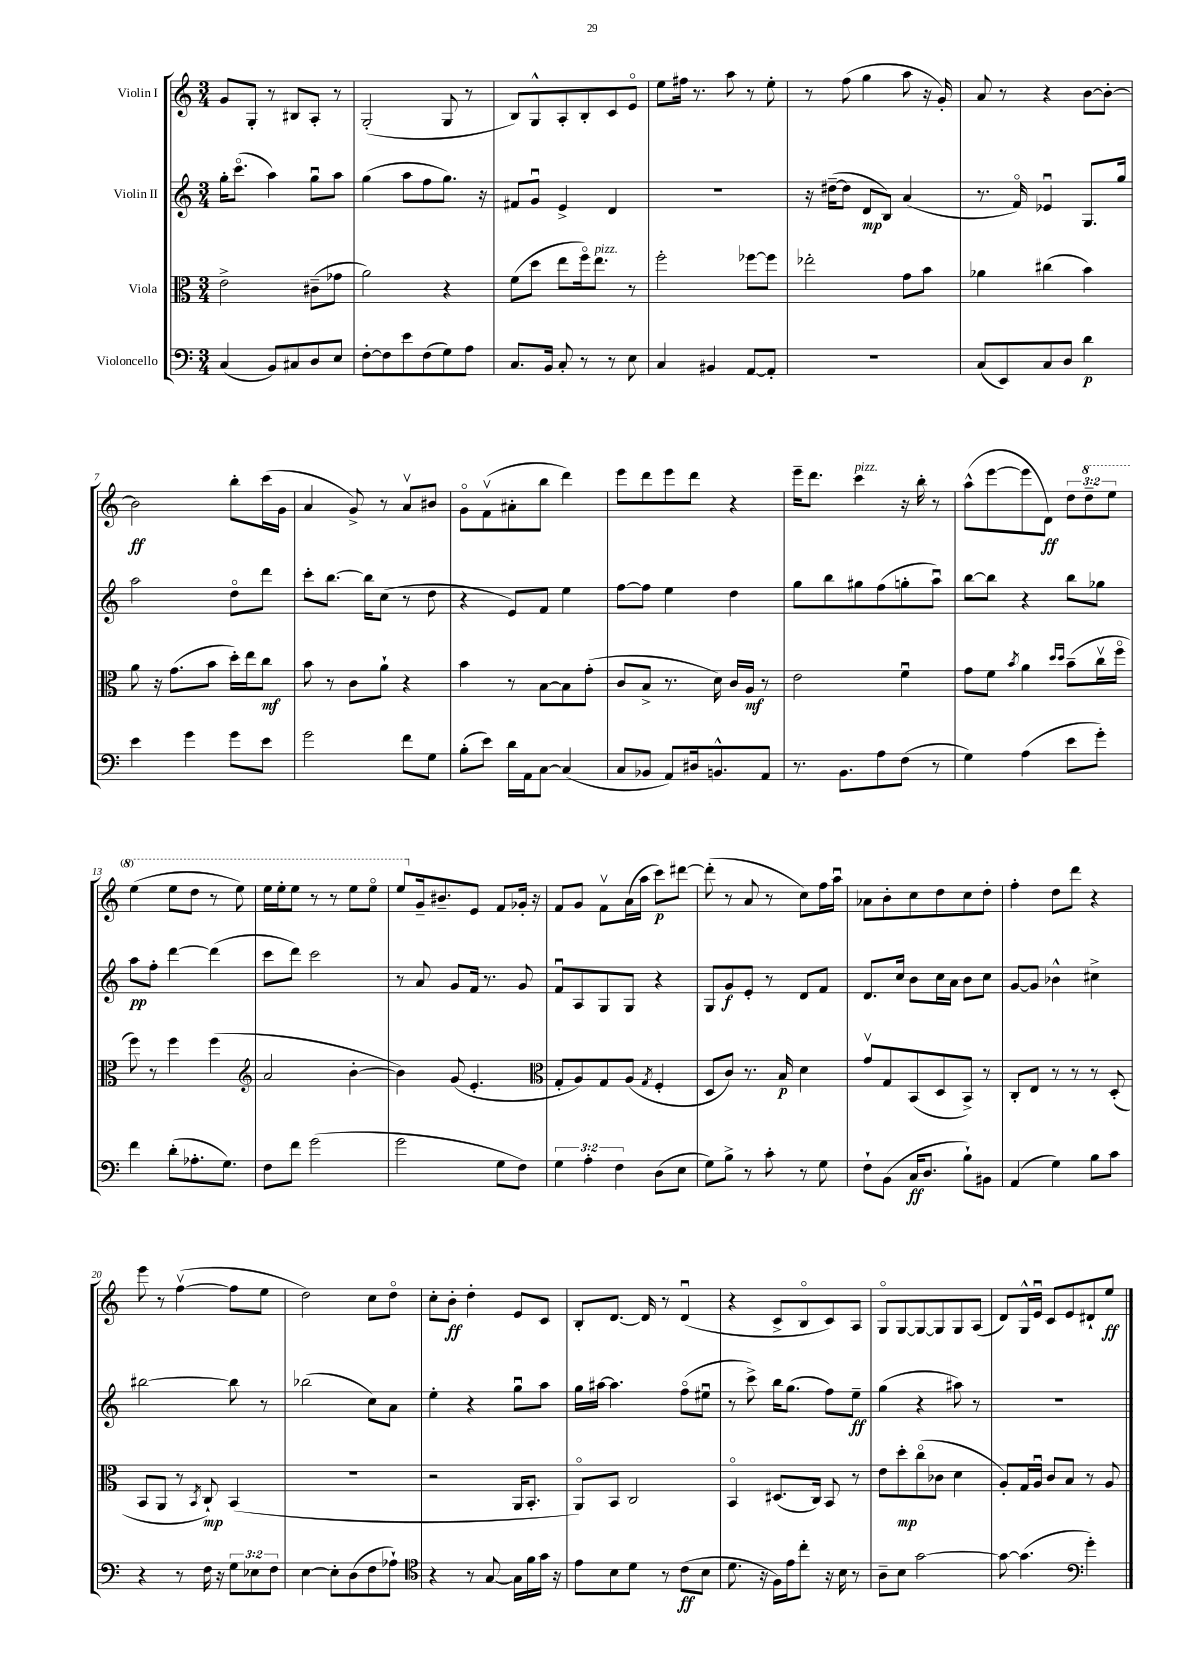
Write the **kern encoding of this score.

**kern	**dynam	**kern	**dynam	**kern	**dynam	**kern	**dynam
*part4	*part4	*part3	*part3	*part2	*part2	*part1	*part1
*staff4	*staff4	*staff3	*staff3	*staff2	*staff2	*staff1	*staff1
*I"Violoncello	*	*I"Viola	*	*I"Violin II	*	*I"Violin I	*
*clefF4	*	*clefC3	*	*clefG2	*	*clefG2	*
*k[]	*	*k[]	*	*k[]	*	*k[]	*
*M3/4	*	*M3/4	*	*M3/4	*	*M3/4	*
=1	=1	=1	=1	=1	=1	=1	=1
(4C/	.	2e^\	.	16gg'\KL	.	8g/L	.
.	.	.	.	(8.ccc\J	.	.	.
.	.	.	.	.	.	8G'/J	.
8BB/L)	.	.	.	4aa\)	.	8r	.
8C#X/	.	.	.	.	.	8B#X/L	.
8D/	.	(8c#X~\L	.	8ggu\L	.	8A'/J	.
8E/J	.	8g-X\J	.	8aa\J	.	8r	.
=2	=2	=2	=2	=2	=2	=2	=2
[8F'\L	.	2a\)	.	(4gg\	.	(2G'/	.
8F\]	.	.	.	.	.	.	.
8e\	.	.	.	8aa\L	.	.	.
(8F\	.	.	.	8ff\	.	.	.
8G\)	.	4r	.	8.gg\J)	.	8G/	.
8A\J	.	.	.	.	.	8r	.
.	.	.	.	16r	.	.	.
=3	=3	=3	=3	=3	=3	=3	=3
8.C/L	.	(8f\L	.	8f#X/L	.	8B/L)	.
.	.	8dd\J	.	8gu/J	.	8G^^/	.
16BB/Jk	.	.	.	.	.	.	.
8C'/	.	8ee\L	.	4e^/	.	8A'/	.
8r	.	16ff\k)	.	.	.	8B'/	.
!	!	!LO:TX:a:i:t=pizz.	!	!	!	!	!
.	.	8.ee\J	.	.	.	.	.
8r	.	.	.	4d/	.	8c/	.
8E\	.	8r	.	.	.	8e/J	.
=4	=4	=4	=4	=4	=4	=4	=4
4C/	.	2ff'\	.	2.r	.	8ee\L	.
.	.	.	.	.	.	16ff#X\Jk	.
.	.	.	.	.	.	8.r	.
4BB#X/	.	.	.	.	.	.	.
.	.	.	.	.	.	8aa\	.
[8AA/L	.	[8ff-X\L	.	.	.	8r	.
8AA'/J]	.	8ff-\J]	.	.	.	8ee'\	.
=5	=5	=5	=5	=5	=5	=5	=5
2.r	.	2ee-X'\	.	16r	.	8r	.
.	.	.	.	([16dd#X~\KL	.	.	.
.	.	.	.	8dd#\J]	.	(8ff\	.
.	.	.	.	8d/L	mp	4gg\	.
.	.	.	.	8B/J)	.	.	.
.	.	8g\L	.	(4a/	.	8aa\	.
.	.	8b\J	.	.	.	16r	.
.	.	.	.	.	.	16g'/)	.
=6	=6	=6	=6	=6	=6	=6	=6
(8C/L	.	4a-X\	.	8.r	.	8a/	.
8EE/)	.	.	.	.	.	8r	.
.	.	.	.	16f/)	.	.	.
8C/	.	(4cc#X\	.	4e-Xu/	.	4r	.
8D/J	.	.	.	.	.	.	.
4d\	p	4b\)	.	8.G/L	.	[8b\L	.
.	.	.	.	.	.	8b'\J_	.
.	.	.	.	16gg/Jk	.	.	.
!!LO:LB:g=z
=7	=7	=7	=7	=7	=7	=7	=7
4e\	.	8a\	.	2aa\	.	2b\]	ff
.	.	16r	.	.	.	.	.
.	.	(8.g\L	.	.	.	.	.
4g\	.	.	.	.	.	.	.
.	.	8b\J	.	.	.	.	.
8g\L	.	16dd'\LL)	.	8dd\L	.	8bb'\L	.
.	.	16ee\J	.	.	.	.	.
8e\J	.	8cc\J	mf	8ddd\J	.	(16ccc\L	.
.	.	.	.	.	.	16g\JJ	.
=8	=8	=8	=8	=8	=8	=8	=8
2g\	.	8b\	.	8ccc'\L	.	4a/	.
.	.	8r	.	[8.bb\J	.	.	.
.	.	8c\L	.	.	.	8g^/)	.
.	.	.	.	16bb\KL]	.	.	.
.	.	8a`\J	.	(8cc\J	.	8r	.
8f\L	.	4r	.	8r	.	8av/L	.
8G\J	.	.	.	8dd\	.	8b#X/J	.
=9	=9	=9	=9	=9	=9	=9	=9
(8B'\L	.	4b\	.	4r	.	8g\L	.
8e\J)	.	.	.	.	.	(8fv\	.
16d\LL	.	8r	.	8e/L)	.	8a#X'\	.
16AA\J	.	.	.	.	.	.	.
[8C\J	.	[8B\L	.	8f/J	.	8bb\J	.
(4C/]	.	8B\]	.	4ee\	.	4ddd\)	.
.	.	(8g'\J	.	.	.	.	.
=10	=10	=10	=10	=10	=10	=10	=10
8C/L	.	8c/L	.	[8ff\L	.	8eee\L	.
8BB-X/J	.	8B^/J	.	8ff\J]	.	8ddd\	.
8AA/L)	.	8.r	.	4ee\	.	8eee\	.
16D#X/k	.	.	.	.	.	8ddd\J	.
8.BBn^^/	.	16d\)	.	.	.	.	.
.	.	16c/LL	.	4dd\	.	4r	.
.	.	16A/JJ	mf	.	.	.	.
8AA/J	.	8r	.	.	.	.	.
=11	=11	=11	=11	=11	=11	=11	=11
8.r	.	2e\	.	8gg\L	.	16eee~\KL	.
.	.	.	.	.	.	8.ddd\J	.
.	.	.	.	8bb\	.	.	.
8.BB\L	.	.	.	.	.	.	.
!	!	!	!	!	!	!LO:TX:a:i:t=pizz.	!
.	.	.	.	8gg#X\	.	4ccc\	.
8A\	.	.	.	(8ff\	.	.	.
(8F\J	.	4fu\	.	8ggn'\	.	16r	.
.	.	.	.	.	.	16bb'\	.
8r	.	.	.	8aau\J)	.	8r	.
=12	=12	=12	=12	=12	=12	=12	=12
4G\)	.	8g\L	.	[8bb\L	.	(8aa^^\L	.
.	.	8f\J	.	8bb\J]	.	[8eee\	.
.	.	8qb/	.	.	.	.	.
(4A\	.	4a\	.	4r	.	8eee\]	.
.	.	.	.	.	.	8d\J)	ff
.	.	16qqdd/LL	.	.	.	.	.
.	.	16qqdd/JJ	.	.	.	.	.
8e\L	.	(8b~\L	.	8bb\L	.	12dd\L	.
*	*	*	*	*	*	*8va	*
.	.	.	.	.	.	12ddd~\	.
8g'\J)	.	16ccv\L	.	8gg-X\J	.	.	.
.	.	.	.	.	.	12eee\J	.
.	.	16ff\JJ	.	.	.	.	.
!!LO:LB:g=z
=13	=13	=13	=13	=13	=13	=13	=13
4f\	.	8ff\)	.	8aa\L	pp	(4eee\	.
.	.	8r	.	8ff'\J	.	.	.
(8d'\L	.	4ff\	.	[4ddd\	.	8eee\L	.
8.A-X'\	.	.	.	.	.	8ddd\J	.
.	.	(4ff\	.	(4ddd\]	.	8r	.
8.G\J)	.	.	.	.	.	.	.
.	.	.	.	.	.	8eee\)	.
=14	=14	=14	=14	=14	=14	=14	=14
*	*	*clefG2	*	*	*	*	*
8F\L	.	2a/	.	8ccc\L	.	16eee\LL	.
.	.	.	.	.	.	16eee'\J	.
8f\J	.	.	.	8ddd\J)	.	8eee\J	.
(2g\	.	.	.	2ccc\	.	8r	.
.	.	.	.	.	.	8r	.
.	.	[4b'\	.	.	.	8eee\L	.
.	.	.	.	.	.	8eee\J	.
=15	=15	=15	=15	=15	=15	=15	=15
2g\	.	4b\])	.	8r	.	8eee/L	.
*	*	*	*	*	*	*X8va	*
.	.	.	.	8a/	.	16g~/k	.
.	.	.	.	.	.	8.b#X~/	.
.	.	(8g/	.	8g/L	.	.	.
.	.	4.e'/	.	16f/Jk	.	8e/J	.
.	.	.	.	8.r	.	.	.
8G\L	.	.	.	.	.	8f/L	.
8F\J)	.	.	.	8g/	.	16g-X'/Jk	.
.	.	.	.	.	.	16r	.
=16	=16	=16	=16	=16	=16	=16	=16
*	*	*clefC3	*	*	*	*	*
6G\	.	8G'/L	.	8fu/L	.	8f/L	.
.	.	8A/)	.	8A/	.	8g/J	.
6A'\	.	.	.	.	.	.	.
.	.	8G/	.	8G/	.	8fv\L	.
6F\	.	.	.	.	.	.	.
.	.	(8A/J	.	8G/J	.	(16a\L	.
.	.	.	.	.	.	16aa\JJ	.
.	.	8qG/	.	.	.	.	.
(8D\L	.	4F'/	.	4r	.	8ccc\L)	p
8E\J	.	.	.	.	.	[8ddd#X\J	.
=17	=17	=17	=17	=17	=17	=17	=17
8G\L)	.	8D/L	.	8G/L	.	(8ddd#'\]	.
8B^\J	.	8c/J)	.	8g/	f	8r	.
8r	.	8.r	.	8e'/J	.	8a/	.
8c'\	.	.	.	8r	.	8r	.
.	.	16B/	p	.	.	.	.
8r	.	4d\	.	8d/L	.	8cc\L)	.
8G\	.	.	.	8f/J	.	16ff\L	.
.	.	.	.	.	.	16aau\JJ	.
=18	=18	=18	=18	=18	=18	=18	=18
8F`\L	.	8gv/L	.	8.d/L	.	8a-X\L	.
(8BB\J	.	8G/	.	.	.	8b'\	.
.	.	.	.	16cc/Jk	.	.	.
16C/KL	ff	(8BB/	.	8b\L	.	8cc\	.
8.D/J	.	.	.	.	.	.	.
.	.	8D/	.	16cc\L	.	8dd\	.
.	.	.	.	16a\JJ	.	.	.
8B`\L)	.	8BB^/J)	.	8b\L	.	8cc\	.
8BB#X\J	.	8r	.	8cc\J	.	8dd'\J	.
=19	=19	=19	=19	=19	=19	=19	=19
(4AA/	.	8C'/L	.	[8g/L	.	4ff'\	.
.	.	8E/J	.	8g/J]	.	.	.
4G\)	.	8r	.	4b-X^^\	.	8dd\L	.
.	.	8r	.	.	.	8ddd\J	.
8B\L	.	8r	.	4cc#X^\	.	4r	.
8c\J	.	(8D'/	.	.	.	.	.
!!LO:LB:g=z
=20	=20	=20	=20	=20	=20	=20	=20
4r	.	8BB/L	.	[2bb#X\	.	8eee\	.
.	.	8AA/J	.	.	.	8r	.
8r	.	8r	.	.	.	([4ffv\	.
.	.	8qBB/	.	.	.	.	.
16F\	.	8C`/)	mp	.	.	.	.
16r	.	.	.	.	.	.	.
12G\L	.	(4BB/	.	8bb#\]	.	8ff\L]	.
12E-X\	.	.	.	.	.	.	.
.	.	.	.	8r	.	8ee\J	.
12F\J	.	.	.	.	.	.	.
=21	=21	=21	=21	=21	=21	=21	=21
[4E\	.	2.r	.	(2bb-X\	.	2dd\)	.
8E'\L]	.	.	.	.	.	.	.
(8D\	.	.	.	.	.	.	.
8F\	.	.	.	8cc\L)	.	8cc\L	.
8A-X`\J)	.	.	.	8a\J	.	8dd\J	.
=22	=22	=22	=22	=22	=22	=22	=22
*clefC4	*	*	*	*	*	*	*
4r	.	2r	.	4ee'\	.	8cc'\L	.
.	.	.	.	.	.	8b'\J	ff
8r	.	.	.	4r	.	4dd'\	.
[8G/	.	.	.	.	.	.	.
16G\LL]	.	16AA/KL	.	8ggu\L	.	8e/L	.
16f\	.	8.BB'/J	.	.	.	.	.
16g\JJ	.	.	.	8aa\J	.	8c/J	.
16r	.	.	.	.	.	.	.
=23	=23	=23	=23	=23	=23	=23	=23
8e\L	.	8AA/L)	.	16gg\LL	.	8B'/L	.
.	.	.	.	[16aa#X\JJ	.	.	.
8B\	.	8BB/J	.	4.aa#\]	.	[8.d/J	.
8d\J	.	2C/	.	.	.	.	.
.	.	.	.	.	.	16d/]	.
8r	.	.	.	.	.	8r	.
(8c\L	ff	.	.	(8ff\L	.	(4du/	.
8B\J	.	.	.	8ee#Xu\J	.	.	.
=24	=24	=24	=24	=24	=24	=24	=24
8.d\	.	4BB/	.	8r	.	4r	.
.	.	.	.	8ccc^\)	.	.	.
16r	.	.	.	.	.	.	.
16F\LL)	.	(8.D#X/L	.	16bb\KL	.	8c^/L	.
16e\J	.	.	.	(8.gg\J	.	.	.
8cc'\J	.	.	.	.	.	8B/	.
.	.	16C/Jk)	.	.	.	.	.
16r	.	8BB/	.	8ff\L)	.	8c/)	.
16B\	.	.	.	.	.	.	.
8r	.	8r	.	8ee~\J	ff	8A/J	.
=25	=25	=25	=25	=25	=25	=25	=25
8A~\L	.	8e\L	.	(4gg\	.	8G/L	.
8B\J	.	8dd'\	mp	.	.	[8G/	.
[2g\	.	(8cc\	.	4r	.	8G/_	.
.	.	8c-X\J	.	.	.	8G/]	.
.	.	4d\	.	8aa#X\)	.	8G/	.
.	.	.	.	8r	.	(8A/J	.
=26	=26	=26	=26	=26	=26	=26	=26
8g\_	.	8A'/L)	.	2.r	.	8d/L)	.
(4.g\]	.	16G/L	.	.	.	16G^^/L	.
.	.	16Au/JJ	.	.	.	16eu/JJ	.
.	.	8c/L	.	.	.	8c/L	.
.	.	8B/J	.	.	.	8e/	.
*clefF4	*	*	*	*	*	*	*
4g'\)	.	8r	.	.	.	8d#X`/	.
.	.	8A/	.	.	.	8ee/J	ff
==	==	==	==	==	==	==	==
*-	*-	*-	*-	*-	*-	*-	*-
